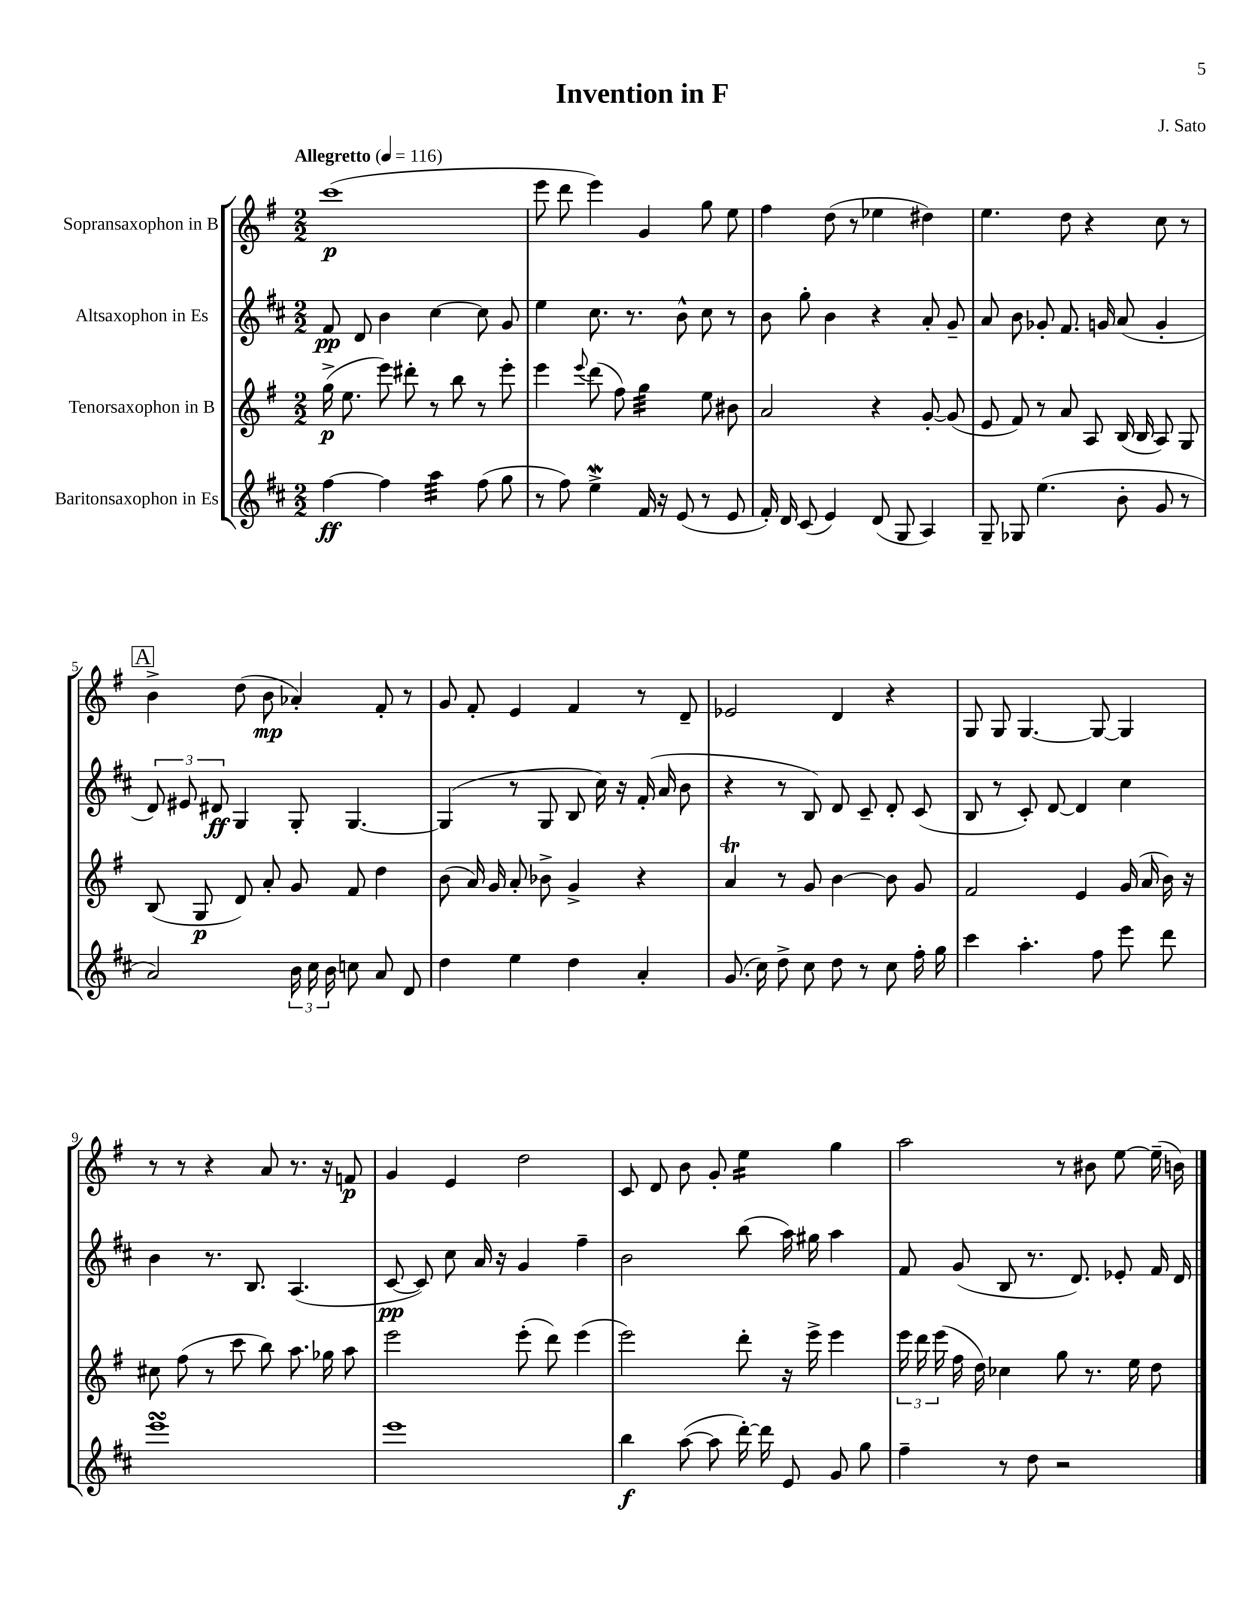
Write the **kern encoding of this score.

**kern	**kern	**kern	**kern
*staff4	*staff3	*staff2	*staff1
*clefG2	*clefG2	*clefG2	*clefG2
*k[f#c#]	*k[f#]	*k[f#c#]	*k[f#]
*M2/2	*M2/2	*M2/2	*M2/2
*MM116	*MM116	*MM116	*MM116
[4ff#	(16gg^	8f#	(1ccc
.	8.ee	.	.
.	.	8d	.
4ff#]	8eee)	4b	.
.	8ddd#'	.	.
4aa	8r	[4cc#	.
.	8bb	.	.
(8ff#	8r	8cc#]	.
8gg	8eee'	8g	.
=	=	=	=
8r	4eee	4ee	8eee
8ff#)	.	.	8ddd
.	8qqeee	.	.
4ee^	(8ddd	8.cc#	4eee)
.	8ff#)	.	.
.	.	8.r	.
16f#	4gg	.	4g
16r	.	.	.
(8e	.	8b^^	.
8r	8ee	8cc#	8gg
8e	8b#	8r	8ee
=	=	=	=
16f#')	2a	8b	4ff#
16d	.	.	.
(8c#	.	8gg'	.
4e)	.	4b	(8dd
.	.	.	8r
(8d	4r	4r	4ee-
8G	.	.	.
4A)	[8g'	8a'	4dd#)
.	(8g]	8g~	.
=	=	=	=
8G~	8e	8a	4.ee
8G-	8f#)	8b	.
(4.ee	8r	8g-'	.
.	8a	8.f#	8dd
.	8A	.	4r
.	.	16g	.
8b'	(16B	(8a	.
.	16B	.	.
8g	8A)	4g'	8cc
8r	8G	.	8r
=	=	=	=
2a)	(8B	12d)	4b^
.	.	12e#	.
.	8G	.	.
.	.	12d#	.
.	8d)	4G	(8dd
.	8a'	.	8b
24b	8g	8G'	4a-')
24cc#	.	.	.
24b	.	.	.
8cc	8f#	[4.G	.
8a	4dd	.	8f#'
8d	.	.	8r
=	=	=	=
4dd	(8b	(4G]	8g
.	16a)	.	8f#'
.	16g	.	.
4ee	8a'	8r	4e
.	8b-^	8G	.
4dd	4g^	8B	4f#
.	.	16cc#)	.
.	.	16r	.
4a'	4r	(16f#'	8r
.	.	16a	.
.	.	8b	8d~
=	=	=	=
(8.g	4a	4r	2e-
16cc#)	.	.	.
8dd^	8r	8r	.
8cc#	8g	8B)	.
8dd	[4b	8d	4d
8r	.	8c#~	.
8cc#	8b]	8d'	4r
16ff#'	8g	(8c#	.
16gg	.	.	.
=	=	=	=
4ccc#	2f#	8B	8G
.	.	8r	8G
4.aa'	.	8c#')	[4.G
.	.	[8d	.
.	4e	4d]	.
8ff#	.	.	8G_
8eee	(16g	4cc#	4G]
.	16a	.	.
8ddd	16b)	.	.
.	16r	.	.
=	=	=	=
1eee	8cc#	4b	8r
.	(8ff#	.	8r
.	8r	8.r	4r
.	8ccc	.	.
.	.	8.B	.
.	8bb)	.	8a
.	8.aa	(4.A	8.r
.	16gg-	.	16r
.	8aa	.	8f
=	=	=	=
1eee	2eee	[8c#	4g
.	.	8c#])	.
.	.	8cc#	4e
.	.	16a	.
.	.	16r	.
.	(8eee'	4g	2dd
.	8ddd)	.	.
.	(4eee	4ff#~	.
=	=	=	=
4bb	2eee)	2b	8c
.	.	.	8d
([8aa	.	.	8b
8aa]	.	.	8g'
[16ddd')	8ddd'	(8bb	4ee
16ddd]	.	.	.
8e	16r	16aa)	.
.	16eee^	16gg#	.
8g	4eee	4aa	4gg
8gg	.	.	.
=	=	=	=
4ff#~	24eee	8f#	2aa
.	24ddd	.	.
.	(24eee	.	.
.	16ff#	(8g	.
.	16dd)	.	.
8r	4cc-	8B	.
8dd	.	8.r	.
2r	8gg	.	8r
.	.	8.d)	.
.	8.r	.	8b#
.	.	8e-'	[8ee
.	16ee	.	.
.	8dd	16f#	(16ee~]
.	.	16d	16b)
==	==	==	==
*-	*-	*-	*-
